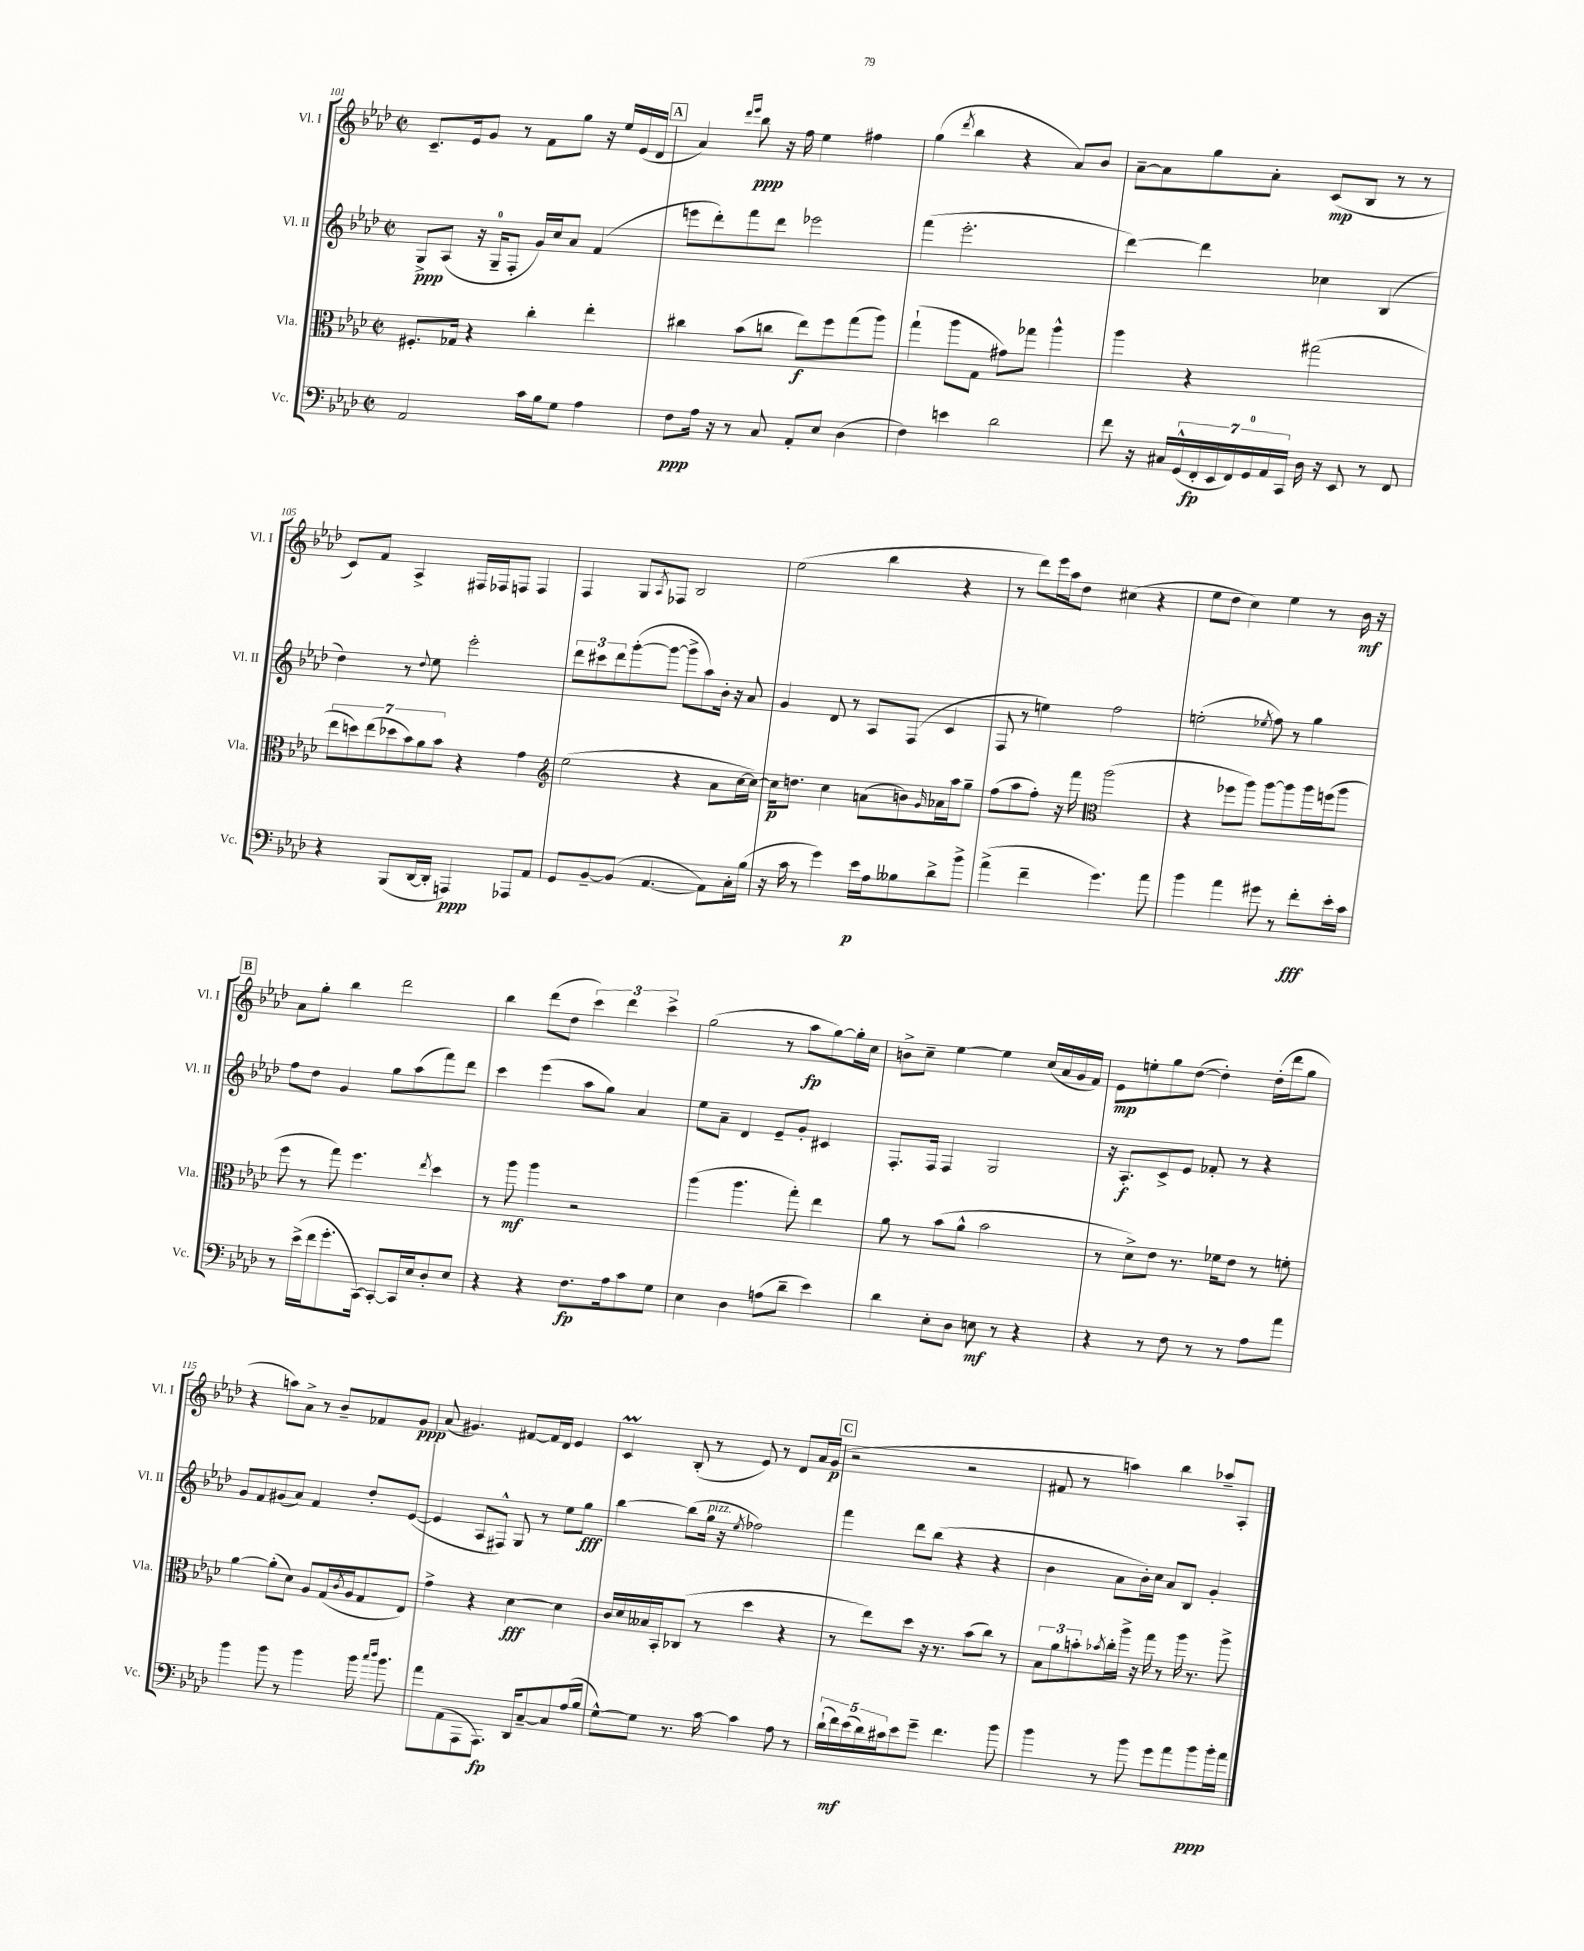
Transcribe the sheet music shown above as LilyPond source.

<<
\new StaffGroup <<
\new Staff = "s0" \with { instrumentName = "Vl. I" shortInstrumentName = "Vl. I" } {
    \clef treble \key aes \major \defaultTimeSignature \time 2/2
    c'8.-- ees'16 g'8 r8 f'8 g''8 r16 ees''16 ees'16( des'16 |
    \mark \markup { \box "A" } aes'4) \grace { des'''16 ees'''16 } bes''8\ppp r16 f''16 ees''4 fis''4 |
    g''4( \acciaccatura { des'''8 } bes''4 r4 aes'8) bes'8 |
    aes'8~-- aes'8 g''8 aes'8-. c'8\mp( bes8 r8 r8 |
    c'8) f'8 aes4-> fis16 fes16 f8 f4 |
    f4 g8 \acciaccatura { aes8 } fes8 bes2 |
    ees''2( bes''4 r4 |
    r8 des'''8) ees'''16 aes''16 des''8 cis''4( r4 |
    ees''8 des''8 c''4) ees''4 r8 bes'16\mf r16 |
    \mark \markup { \box "B" } aes'8 g''8-. bes''4 des'''2 |
    bes''4 des'''8( des''8 \tuplet 3/2 { c'''4) des'''4 c'''4-> } |
    g''2( r8 aes''8\fp g''8~) g''16-. c''16 |
    b'8-> c''8-- ees''4~ ees''4 c''16( aes'16 g'16 f'16) |
    ees'8\mp e''8-. g''8 des''8~( des''4-.) des''16-.( des'''16 g''8 |
    r4 a''8) aes'8-> r8 bes'8-- fes'8 g'8\ppp |
    aes'8( gis'4.) fis'8~ fis'16 des'16 ees'4 |
    c'4\prall bes8-.( r8 ees'8) r8 des'8 aes'16 g'16\p( |
    \mark \markup { \box "C" } r2 r2 |
    fis'8 r8 a''4) bes''4 aes''8-- aes8-. \bar "|." |
}
\new Staff = "s1" \with { instrumentName = "Vl. II" shortInstrumentName = "Vl. II" } {
    \clef treble \key aes \major \defaultTimeSignature \time 2/2
    g8->\ppp aes8( r16 g16-0-- f8-. g'16) c''16 aes'8 f'4( |
    \mark \markup { \box "A" } e'''8 des'''8-.) f'''8 des'''8 ees'''2 |
    f'''4( ees'''2.-. |
    des'''4~) des'''4 ces''4 bes4( |
    des''4) r8 \appoggiatura { des''8 } ees''8 ees'''2-. |
    \tuplet 3/2 { des'''8 cis'''8 des'''8 } g'''8~-.( g'''8~ g'''8-> aes''8) bes'16-. r16 aes'8 |
    g'4 des'8 r8 aes8 f8( c'4 |
    f8 r8 e''4) f''2 |
    e''2-.( \acciaccatura { ees''8 } f''8) r8 g''4 |
    \mark \markup { \box "B" } f''8 des''8 g'4 g''8 aes''8( f'''8) des'''8 |
    c'''4 ees'''4( aes''8 g''8) aes'4 |
    ees''8 aes'8-- des'4 ees'8-- g'8-. cis'4 |
    f8.-. f16 f4 g2 |
    r16 aes8.-.\f c'8-> ees'8 fes'8-. r8 r4 |
    g'8 f'8 gis'8( aes'8) f'4 des''8-. ees'8~( |
    ees'4 aes8 fis8-^) g8 r8 ees''8 g''8\fff |
    bes''4~ bes''8( g''16^\markup { \italic "pizz." } r16 \acciaccatura { ees''8 } fes''2) |
    \mark \markup { \box "C" } f'''4 des'''8 bes''8( r4 r4 |
    bes'4 aes'8 bes'16-.) c''16 aes'8 bes8 g'4-. \bar "|." |
}
\new Staff = "s2" \with { instrumentName = "Vla." shortInstrumentName = "Vla." } {
    \clef alto \key aes \major \defaultTimeSignature \time 2/2
    fis8.-. ges16 r4 c''4-. ees''4-. |
    \mark \markup { \box "A" } cis''4 bes'8( c''8 ees''8\f) f''8 g''8( aes''8) |
    g''4-!( aes''8 g8 gis'8) ges''8 aes''4-^ |
    aes''4 r4 gis''2( |
    \tuplet 7/4 { ees''8 d''8) ees''8( des''8 bes'8) aes'8 bes'8 } r4 g'4 |
    \clef treble ees''2( r4 aes'8 c''16~ c''16~) |
    c''16\p d''8. c''4 a'8( b'8) \grace { g'16 } aes'16 aes''16 g''8-- |
    f''8( aes''8 f''8-.) r16 f'''16 \clef alto aes''2( |
    r4 fes''8 aes''8) aes''8~ aes''8 aes''16 f''16( aes''8 |
    \mark \markup { \box "B" } f''8 r8 g''8) f''4. \acciaccatura { ees''8 } des''4 |
    r8 aes''8\mf aes''4 r2 |
    aes''4( aes''4. g''8-.) ees''4 |
    aes'8 r8 bes'8( aes'8-^ bes'2 |
    r8 des'8->) ees'8 r8. fes'16 ees'8 r8 f'8-. |
    aes'4~ aes'8-.( des'8) aes8 g16( \acciaccatura { c'8 } aes16 g8 ees8) |
    g'4-> r4 des'4~\fff des'4 |
    c'16 des'16 beses16 bes,16-. ces8( r8 des''4 r4 |
    \mark \markup { \box "C" } r8 ees''8) des''8 r16 r8. bes'8( c''8) r8 |
    \tuplet 3/2 { bes8 aes'8 b'8-. } \acciaccatura { bes'8 } c''16-. aes''16-> r16 g''16 r8 aes''16 r8. aes''8-> \bar "|." |
}
\new Staff = "s3" \with { instrumentName = "Vc." shortInstrumentName = "Vc." } {
    \clef bass \key aes \major \defaultTimeSignature \time 2/2
    aes,2 c'16 bes16 g8 aes4 |
    \mark \markup { \box "A" } f8\ppp aes16 r16 r8 c8 aes,8-. ees8 des4( |
    f4) e'4 des'2 |
    f'8 r16 cis16 \tuplet 7/4 { g,16-^( f,16-.\fp ees,16 f,16) g,16-0 aes,16 c,16 } des16 r16 ees,8 r8 f,8 |
    r4 bes,,8( des,16~ des,16-. a,,4\ppp) aes,,8 aes,8 |
    g,8 bes,8~-- bes,8( aes,4.~ aes,8) c16-. bes16( |
    r16 c'16 r8 g'4) ees'16\p aes16 beses8 des'8-> bes'8-> |
    aes'4->( f'4-- g'4.) aes'8 |
    bes'4 aes'4 gis'8 r8 f'8-.\fff ees'16-. c'16 |
    \mark \markup { \box "B" } r8 ees'16->( f'16 g'8.-. c,16~) c,8~-. c,16 ees16 des8-. ees8 |
    r4 r4 f8.\fp aes16 c'8 g8 |
    ees4 des4 a8( des'8-- ees'4) |
    des'4 ees8-. des8 e8\mf r8 r4 |
    r4 r8 f8 r8 r8 aes8 aes'8 |
    bes'4 bes'8 r8 bes'4 bes'16 \grace { c''16 des''16 } bes'8. |
    aes'8 aes,8( aes,,8 aes,,8.\fp) des,16 c8~-- c8 aes16( bes16 |
    g8~-^) g8 r8. c'16~ c'4 aes8 r8 |
    \mark \markup { \box "C" } \tuplet 5/4 { des'16-!( f'16\mf) ees'16( des'16) cis'16 } ees'8 g'8-- f'4. bes'8 |
    bes'4 r8 bes'8 g'8 aes'8 bes'8\ppp bes'16-. aes'16 \bar "|." |
}
>>
>>
\layout { \context { \Score currentBarNumber = #101 } }
